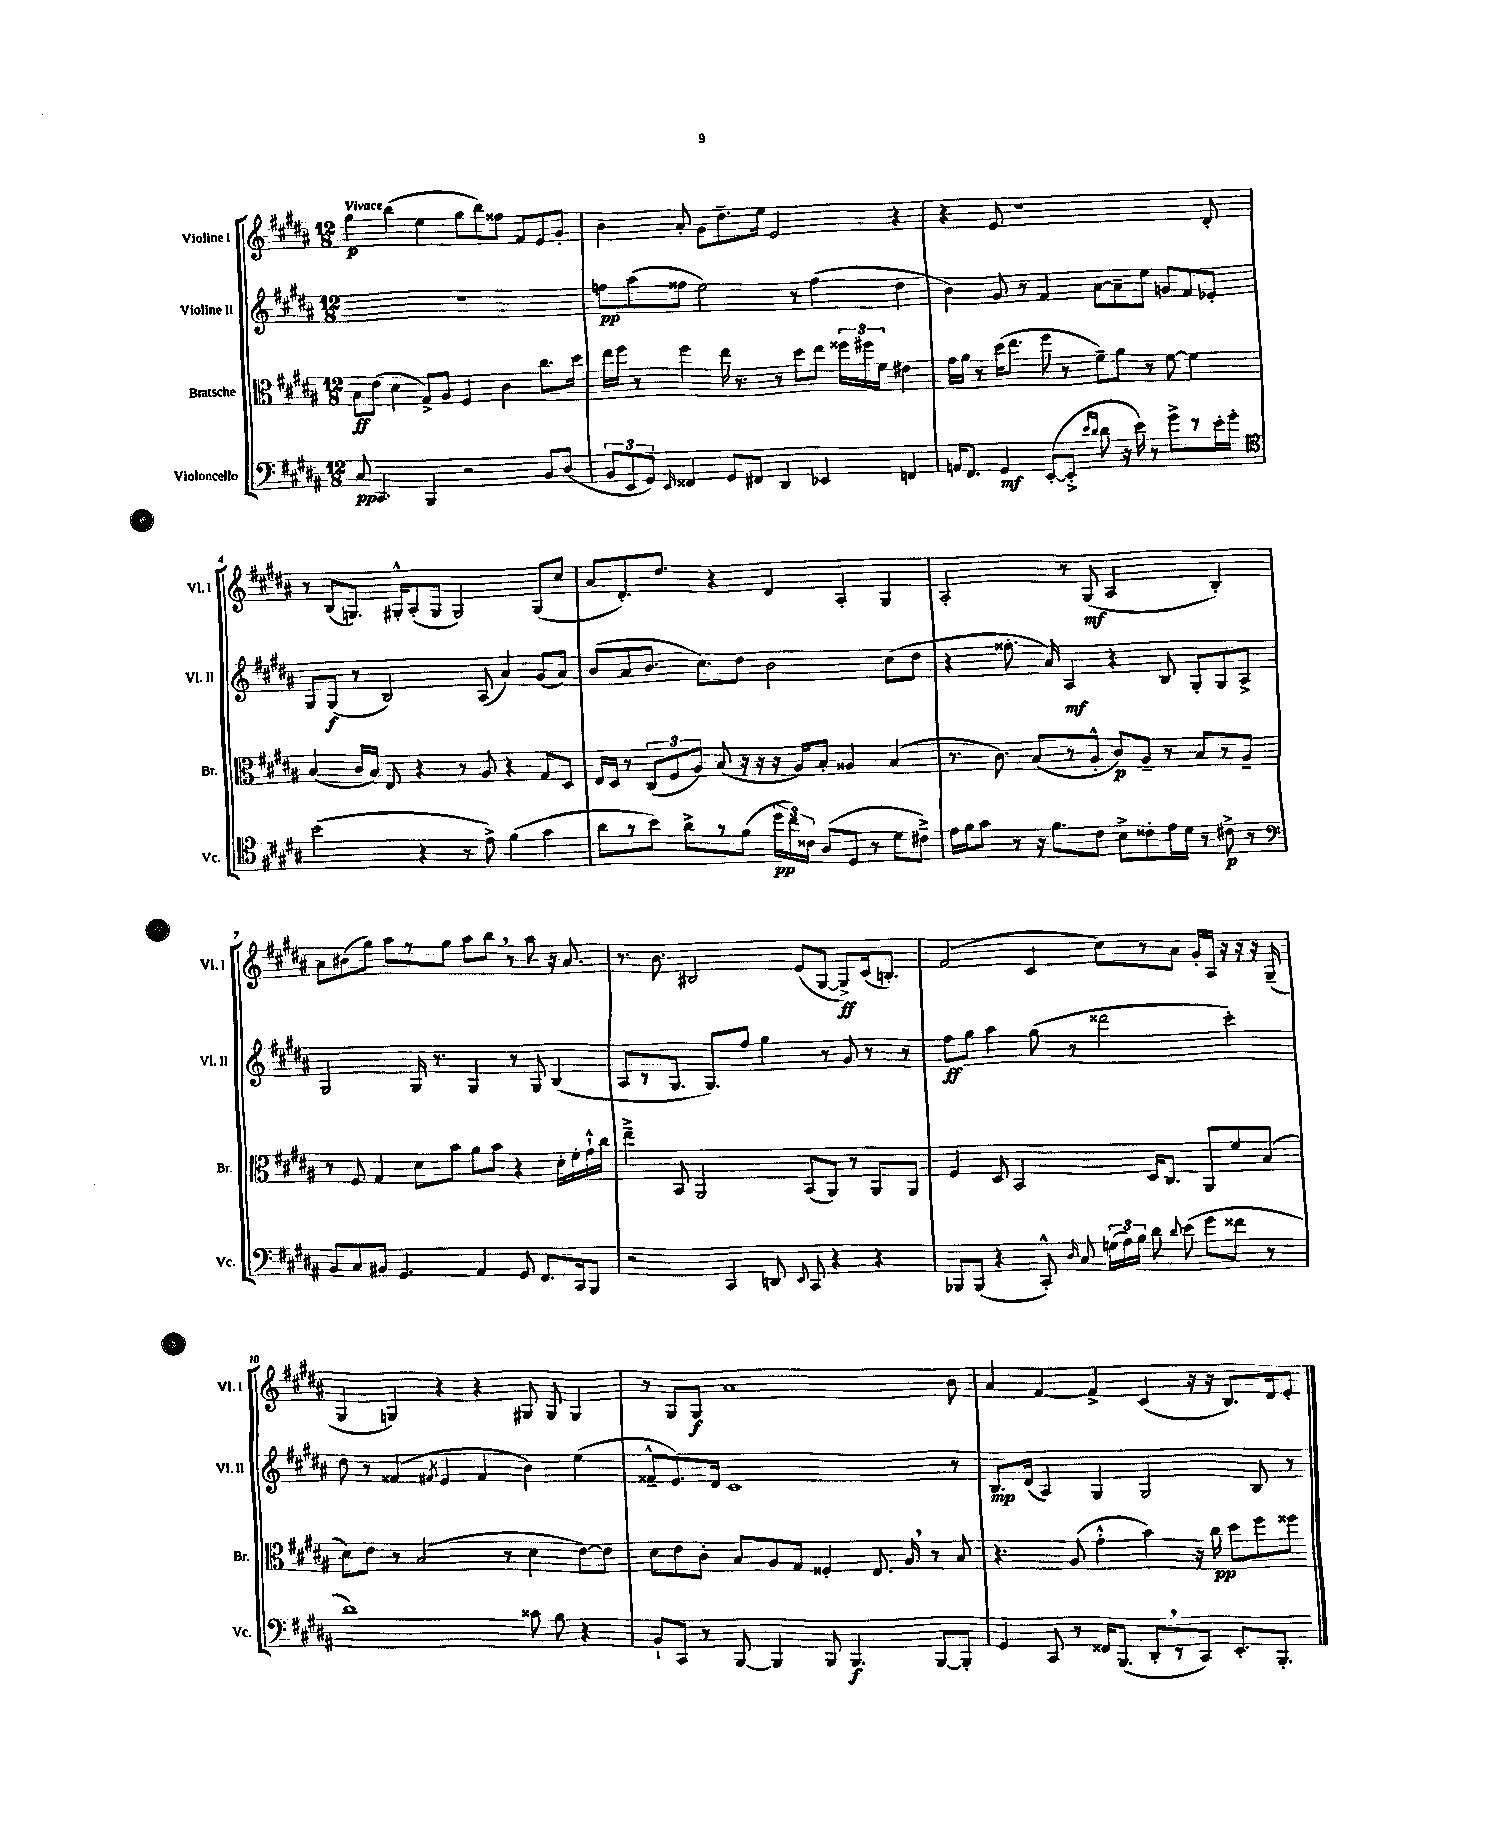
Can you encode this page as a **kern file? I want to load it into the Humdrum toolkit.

**kern	**kern	**kern	**kern
*staff4	*staff3	*staff2	*staff1
*clefF4	*clefC3	*clefG2	*clefG2
*k[f#c#g#d#a#]	*k[f#c#g#d#a#]	*k[f#c#g#d#a#]	*k[f#c#g#d#a#]
*M12/8	*M12/8	*M12/8	*M12/8
8C#	8B	1.r	4gg#
4.CC#	(8e	.	.
.	4d#	.	(4bb
4BBB	8G#^)	.	4ee
.	8A#	.	.
2r	4F#	.	8gg#
.	.	.	8bb)
.	4c#	.	8ff##
.	.	.	8f#
8BB	8.cc#	.	8e
(8D#	.	.	8g#'
.	16dd#	.	.
=	=	=	=
12BB	16ee	8ff	4b
.	16ff#	.	.
12EE	.	.	.
.	8r	(8aa#	.
12GG#)	.	.	.
16qqEE	.	.	.
4FF##	4ff#	8ff##	8a#'
.	.	2ee)	8g#
8GG#	16ee	.	8.dd#~
.	8.r	.	.
8FF#	.	.	.
.	.	.	16ee
4DD#	8r	.	2e
.	8dd#	8r	.
4EE-	8ee	(4ff##	.
.	24ff##	.	.
.	24ff#	.	.
.	24f#	.	.
4FF	4e#	4dd#	4r
=	=	=	=
16AA	16g#	4b)	4r
8.FF#	16a#	.	.
.	8r	.	.
4GG#	(16dd#	8g#	8e
.	8.ee	.	.
.	.	8r	1r
([8EE'	8ff#	4f#	.
8EE'^]	8r	.	.
16qqe	.	.	.
16qqd#	.	.	.
8d#	8f#~)	[8a#	.
16r	8a#	8a#~]	.
16e)	.	.	.
8r	8r	8ee	.
8g#^	[8f#	8g	.
8r	4f#]	8f#	.
16e'	.	8e-'	8d#'
16g#'	.	.	.
=	=	=	=
*clefC4	*	*	*
(2b	(4B	8G#	8r
.	.	(8G#	(8B
.	16c#	8r	8.G)
.	16B)	.	.
.	8E	2B)	.
.	.	.	16G#'^^
4r	4r	.	(8A#'
.	.	.	8G#
8r	8r	.	2G#)
8e^)	8A#	(8A#	.
(4f#	4r	4a#)	.
4g#	8G#	(8g#	(8G#
.	8D#	8a#)	8cc#
=	=	=	=
8a#	16E	(8b	8a#
.	16D#	.	.
8r	8r	8a#	8.d#')
8b)	(12C#	8.b	.
.	.	.	8.dd#
.	12F#	.	.
8a#^	.	.	.
.	12A#)	.	.
.	.	8.cc#)	.
8r	(8B	.	4r
(8f#	16r	8dd#	.
.	16r	.	.
24dd#	16r	2b	4d#
24cc#)	.	.	.
.	16A#)	.	.
24c##	.	.	.
(8A#	8B'	.	.
8D#	4A##	.	4A#'
8r	.	.	.
8d#	(4B	(8cc#	4G#
8c#~^)	.	8dd#	.
=	=	=	=
16e	8.r	4r	2A#'
16f#	.	.	.
8g#	.	.	.
.	8.c#)	.	.
8r	.	8.ff##'	.
16r	(8B	.	.
8.f#	.	16a#)	.
.	8r	4A#	8r
8c#	8A#'^^	.	(8G#
8B^	8c#)	4r	2A#
8c##'	8A#~	.	.
16e	8r	8B	.
16d#	.	.	.
8r	8B	8G#'	.
8c#^	8r	8G#	4B')
8r	8A#~	8A#^	.
=	=	=	=
*clefF4	*	*	*
8BB	8r	2G#	8a#
8C#	8F#	.	(8b#
8BB#	4G#	.	8gg#)
4.GG#	.	.	8aa#
.	8d#	16G#	8r
.	.	8.r	.
.	8b	.	8gg#
4AA#	8a#	4G#	8aa#
.	8b	.	8bb
8GG#	4r	8r	8r
8.FF#	.	8G#	8aa#
.	16d#'	(4B	16r
16CC#	16f#'	.	8.a#
8BBB	16g#`^^	.	.
.	16cc#	.	.
=	=	=	=
2r	4ee~^	8A#	8.r
.	.	8r	.
.	.	.	8.b
.	8BB	8.G#	.
.	2AA#	.	2B#
.	.	8.G#)	.
4CC#	.	.	.
.	.	8ff#	.
8DD	.	4gg#	.
8qqEE	.	.	.
8CC#	(8BB	.	(8e
4r	8AA#)	8r	[8G#
.	8r	8g#	8G#^])
4r	8AA#	8r	(16c#
.	.	.	8.B')
.	8AA#	8r	.
=	=	=	=
8BBB-	4F#	8ff#	(2f#
(8BBB-	.	8gg#	.
4r	8D#	4aa#	.
.	2BB	.	.
8CC#'^^)	.	(8gg#	4c#
16qqD#	.	.	.
8C#	.	8r	.
(24G	.	2ddd##	8cc#)
24A#)	.	.	.
24B	.	.	.
8d#	16D#	.	8r
.	8.C#	.	.
8qqd#	.	.	.
(8e	.	.	8a#
8g#	8AA#	.	16g#'
.	.	.	16A#
8f##	8f#	4ccc#')	16r
.	.	.	16r
8r	(8B	.	16r
.	.	.	(16G#~
=	=	=	=
1d#)	8d#)	8dd#	4G#
.	8e	8r	.
.	8r	(4f##	4G)
.	(2B	.	.
.	.	8qf#	.
.	.	4e	4r
.	.	4f#	4r
.	8r	.	.
8c##	4d#	4b)	8G#
8B	.	.	8G#
4r	[8e)	(4ee	4G#
.	8e]	.	.
=	=	=	=
8BB`	8d#	8f##~^^	8r
8CC#	8e	8.e)	8G#
8r	8c#'	.	8G#
.	.	16d#	.
[8BBB	8B	1c#	1a#
4BBB]	8A#	.	.
.	8G#	.	.
8BBB	4F##'	.	.
4.BBB	.	.	.
.	8.E	.	.
.	16A#	.	.
[8BBB	8r	.	.
8BBB']	8B	8r	8b
=	=	=	=
4GG#	4.r	8.B	4a#
.	.	(16d#	.
8CC#	.	4A#)	[4f#
8r	(8A#	.	.
16FF##	4g#'^^	4G#	4f#^]
(8.BBB	.	.	.
8DD#'	4b)	2G#	(4c#
8r	.	.	.
8CC#)	16r	.	16r
.	16cc#	.	16r
8.EE'	8dd#	.	8.B)
.	8ff#	8B	.
8.BBB'	.	.	16d#
.	8ff##	8r	8e'
==	==	==	==
*-	*-	*-	*-
